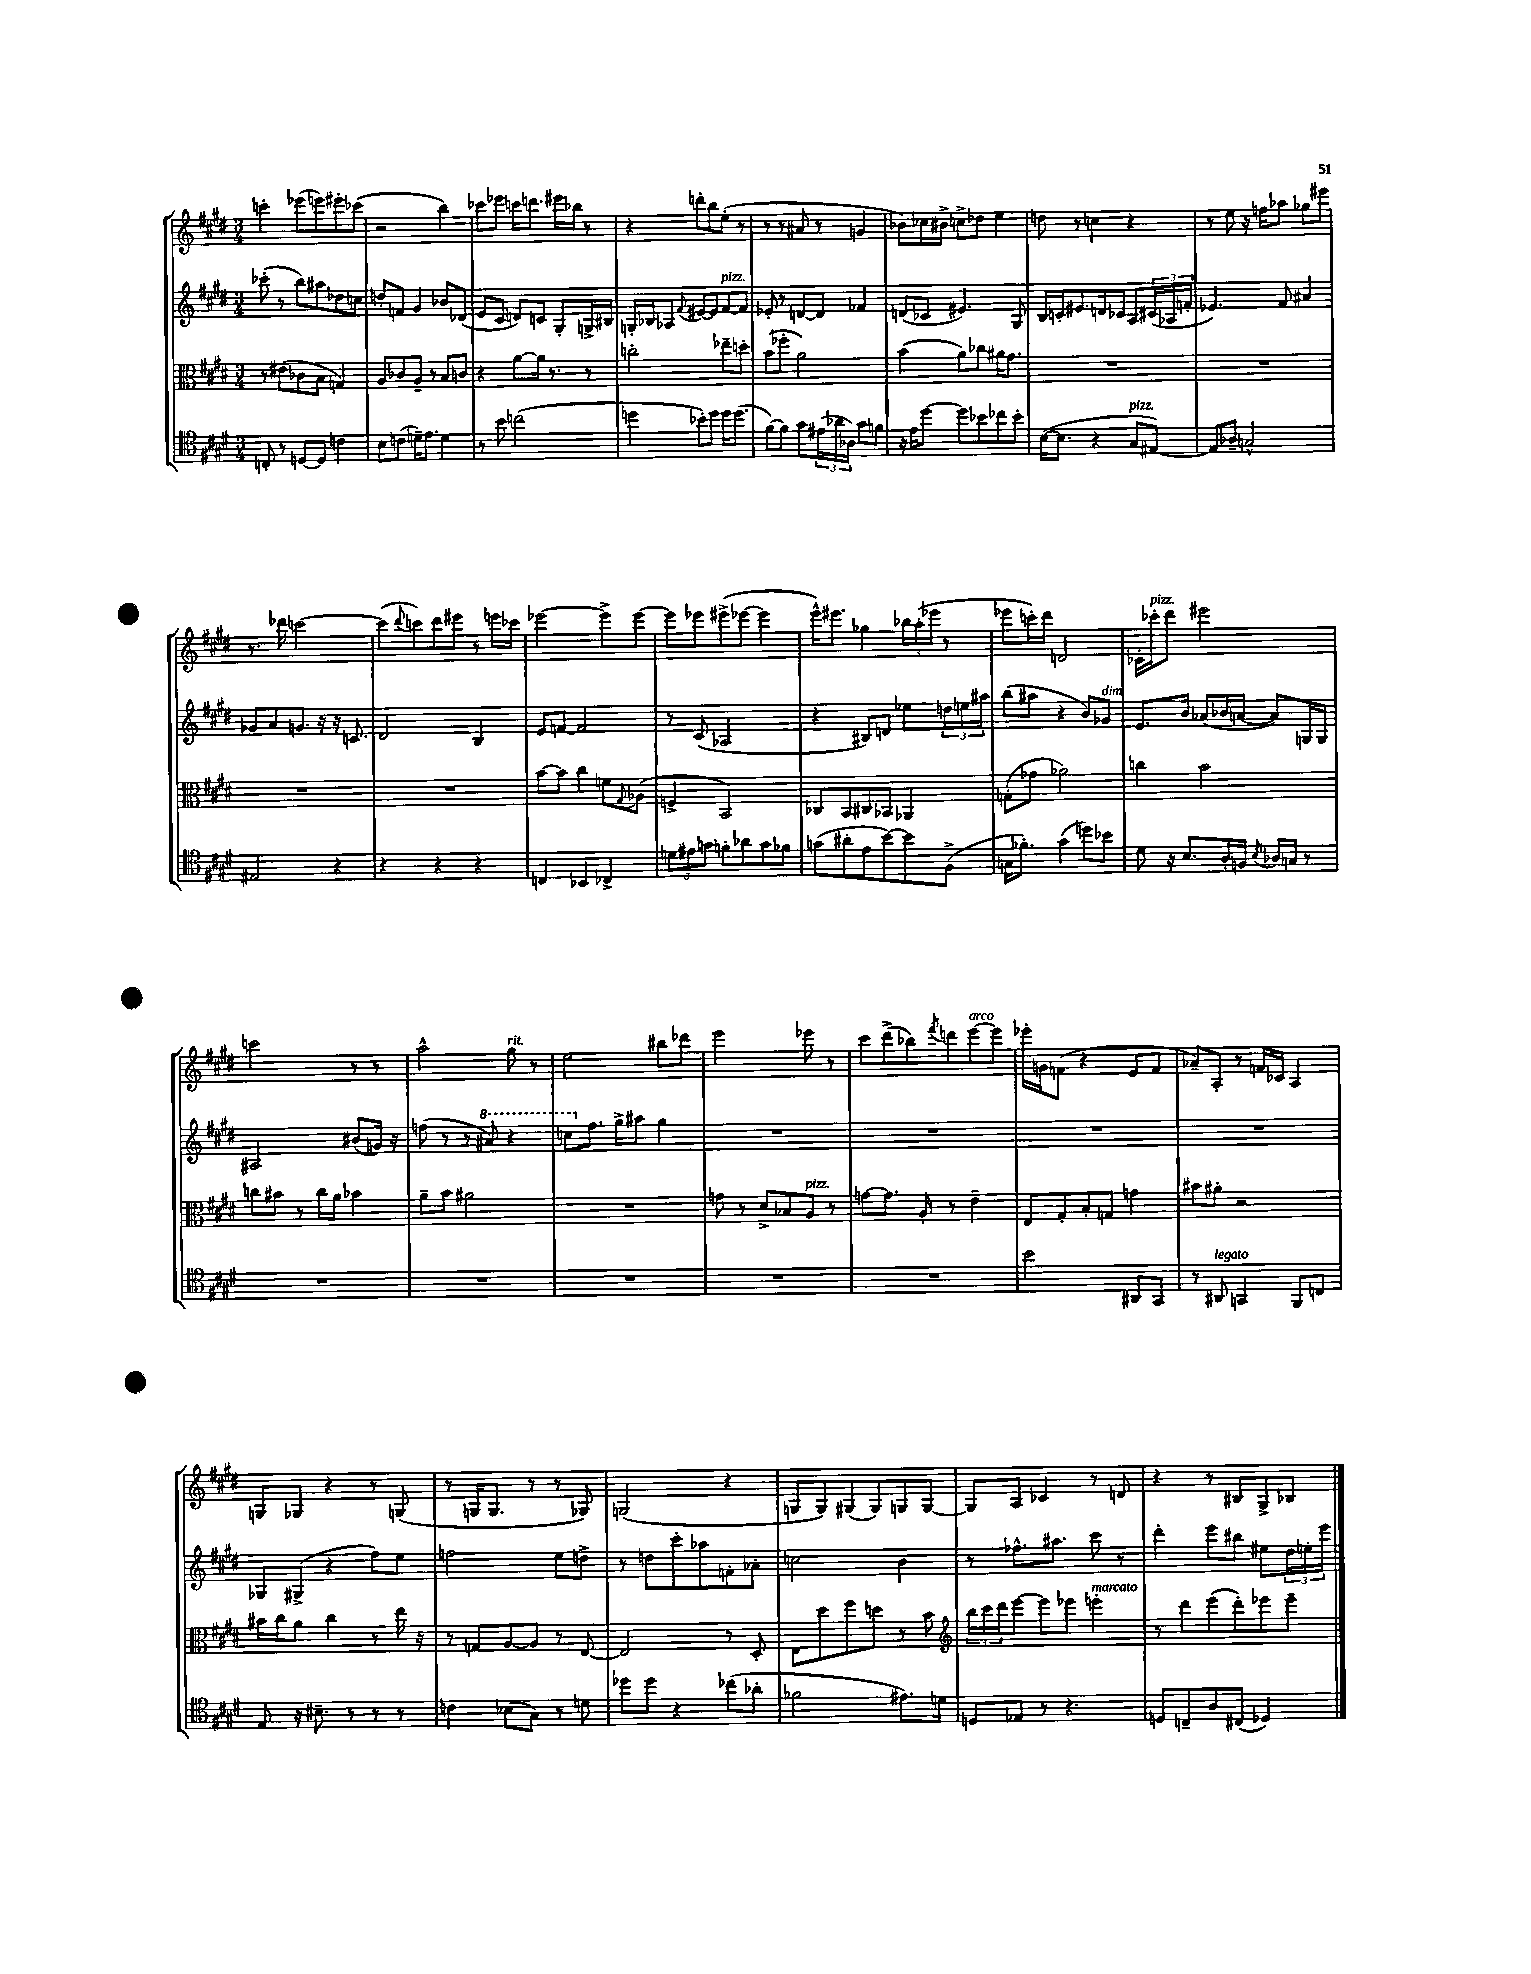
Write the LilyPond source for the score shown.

<<
\new StaffGroup <<
\new Staff = "s0" {
    \clef treble \key e \major \numericTimeSignature \time 3/4
    c'''4-. ees'''8( e'''8) eis'''8-. ces'''8( |
    r2 b''4) |
    ces'''8 ees'''8 c'''16 d'''8. eis'''16 bes''16 r8 |
    r4 d'''8-. b''8 e''8-.( r8 |
    r8 r8 ais'8 r8 g'4 |
    bes'8) ces''16 bis'16-> c''8-> des''8 e''4 |
    d''8 r8 c''4 r4 |
    r8 e''8 r16 f''16 aes''8 ges''8 eis'''8 |
    r8. des'''16 c'''2~ |
    c'''8( \appoggiatura { dis'''8 } c'''8) dis'''8 eis'''8 r8 e'''16 ces'''16 |
    ees'''2~ ees'''8-> ees'''8~ |
    ees'''8 ees'''8 eis'''8->( ees'''8~ ees'''4 |
    e'''16-^) eis'''8. ges''4 \tuplet 3/2 { bes''16 a''16-.( ees'''16 } r8 |
    ees'''8 c'''16-.) dis'''16 d'2 |
    ces'16-. ces'''16-.^\markup { \italic "pizz." } dis'''8 eis'''2 |
    c'''2 r8 r8 |
    a''2-^ gis''8^\markup { \italic "rit." } r8 |
    e''2 bis''8 des'''8 |
    e'''2 ees'''8 r8 |
    cis'''8 dis'''8->( bes''8) \acciaccatura { fis'''8 } d'''8 e'''8~^\markup { \italic "arco" } e'''8 |
    ees'''16-. g'16 f'8( r4 e'8 f'8 |
    aes'8--) a8-. r8 f'16 ces'16 a4 |
    g8 ges8 r4 r8 g8( |
    r8 g16 g8. r8 r8 ges8) |
    g2( r4 |
    g8 g8) gis8( gis8) g8 g8~ |
    g8 a8 ces'4 r8 d'8 |
    r4 r8 bis8 gis8-> bes8 \bar "|." |
}
\new Staff = "s1" {
    \clef treble \key e \major \numericTimeSignature \time 3/4
    ces'''8-.( r8 b''8) ais''8 des''8 c''8 |
    d''8-. f'8 gis'4 bes'8 des'8( |
    e'8 cis'8 d'8) c'8 gis8-. g16-> bis16 |
    g16-. bes16 aes8 \appoggiatura { fis'8 } eis'8~ eis'8 fis'8~^\markup { \italic "pizz." } fis'8 |
    ees'8-. r8 d'8~ d'8 fes'4 |
    d'8( ces'8 eis'4.) gis8 |
    b16 c'16-. eis'8. d'16 ces'8 a8 \tuplet 3/2 { cis'16( aes16 f'16-. } |
    ees'4.) fis'8 ais'4 |
    ges'8 a'8 g'8. r16 r16 c'8. |
    dis'2 b4 |
    e'8 f'8~ f'2 |
    r8 cis'8( aes2 |
    r4 bis8) d'8 ees''8 \tuplet 3/2 { d''16 e''16 ais''16 } |
    b''8( ais''8 r4 b'8) ges'8^\markup { \italic "dim." } |
    e'8. b'16 aes'8( bes'16 a'16~ a'8) g16 g16 |
    ais2 bis'8( g'16) r16 |
    f''8( r8 r8 \ottava #1 ais''8) r4 |
    c'''8 \ottava #0 fis''8. gis''16-> ais''8 gis''4 |
    R2. |
    R2. |
    R2. |
    R2. |
    ges8 gis8->( r4 fis''8) e''8 |
    f''2 e''8 d''8-> |
    r8 d''8 cis'''8-. aes''8 f'8-. aes'8-. |
    c''2 b'4 |
    r8 fes''8.-^ ais''8. cis'''8 r8 |
    dis'''4-. e'''8 bis''8 eis''8 \tuplet 3/2 { dis''16 e''16-. e'''16 } \bar "|." |
}
\new Staff = "s2" {
    \clef alto \key e \major \numericTimeSignature \time 3/4
    r8 eis'8( ces'8 b8 g4) |
    a8 ces'8 a8-- r8 b8 c'8 |
    r4 a'8~ a'16 r8. r8 |
    c''2-. ees''8-- d''8-. |
    b'8( fes''8-. a'2) |
    b'4( a'8) ces''8 ais'16 gis'8. |
    R2. |
    R2. |
    R2. |
    R2. |
    b'8~ b'8 cis''4 f'8 \appoggiatura { gis8 } aes8( |
    f4-> b,2) |
    ces8 b,8 cis8 bes,8 aes,4 |
    g8-.( ges'8 aes'2) |
    c''4 b'2 |
    c''8 bis'8 r8 c''16 a'16 bes'4 |
    a'8-- b'8 ais'2 |
    R2. |
    g'8 r8 dis'8-> bes8 a8^\markup { \italic "pizz." } r8 |
    g'8~ g'8. a16-. r8 e'4-- |
    e8 gis8-. b8-. g8 g'4 |
    bis'8 ais'8-. r2 |
    bis'16 cis''16 a'8 cis''4 r8 e''16 r16 |
    r8 g8 a8~ a8 r8 e8~ |
    e2 r8 dis8-. |
    e8 dis''8 fis''8 d''8 r8 b'8 |
    \clef treble \tuplet 3/2 { b''16 cis'''16 dis'''16 } e'''8~ e'''8 ees'''8 e'''4-.^\markup { \italic "marcato" } |
    r8 dis'''8 e'''8( dis'''8-.) ees'''8 ees'''8-- \bar "|." |
}
\new Staff = "s3" {
    \clef tenor \key e \major \numericTimeSignature \time 3/4
    c8-. r8 d8~ d8 c'4 |
    b8 c'8( d'16--) e'8. d'4 |
    r8 b'8 c''2( |
    d''4 bes'8-.) d''8 d''16 d''8.( |
    fis'8~) fis'8 gis'8 \tuplet 3/2 { eis'16( aes'16 aes16) } gis'8 f'8 |
    r16 e'16 dis''8~ dis''8 bes'8 ces''8 bes'8-. |
    b16~( b8. r4 gis8^\markup { \italic "pizz." } eis8~) |
    eis8 aes8-- g2-^ |
    eis2 r4 |
    r4 r4 r4 |
    c4 bes,4 ces4-> |
    \tuplet 3/2 { d'8 eis'8 g'8 } f'8-. aes'8 g'8 fes'8 |
    g'8( ais'8-. e'8 b'8~) b'8 fis8->( |
    g16 fes'8.-.) gis'4( d''8) bes'8 |
    dis'8 r16 b8. a16-. f16 \acciaccatura { b8 } aes16 g16 r8 |
    R2. |
    R2. |
    R2. |
    R2. |
    R2. |
    b'2 ais,8 gis,8 |
    r8 ais,8^\markup { \italic "legato" } g,4 fis,8 c8 |
    e8 r16 bis8.-- r8 r8 r8 |
    c'4 bes8( gis8) r8 d'8 |
    des''8 des''8 r4 ces''8( aes'8-. |
    fes'2 eis'8.) d'16 |
    d8 ees8 r8 r4. |
    d8 c8-- a8 cis8( des4) \bar "|." |
}
>>
>>
\layout { \context { \Score \remove "Bar_number_engraver" } }
